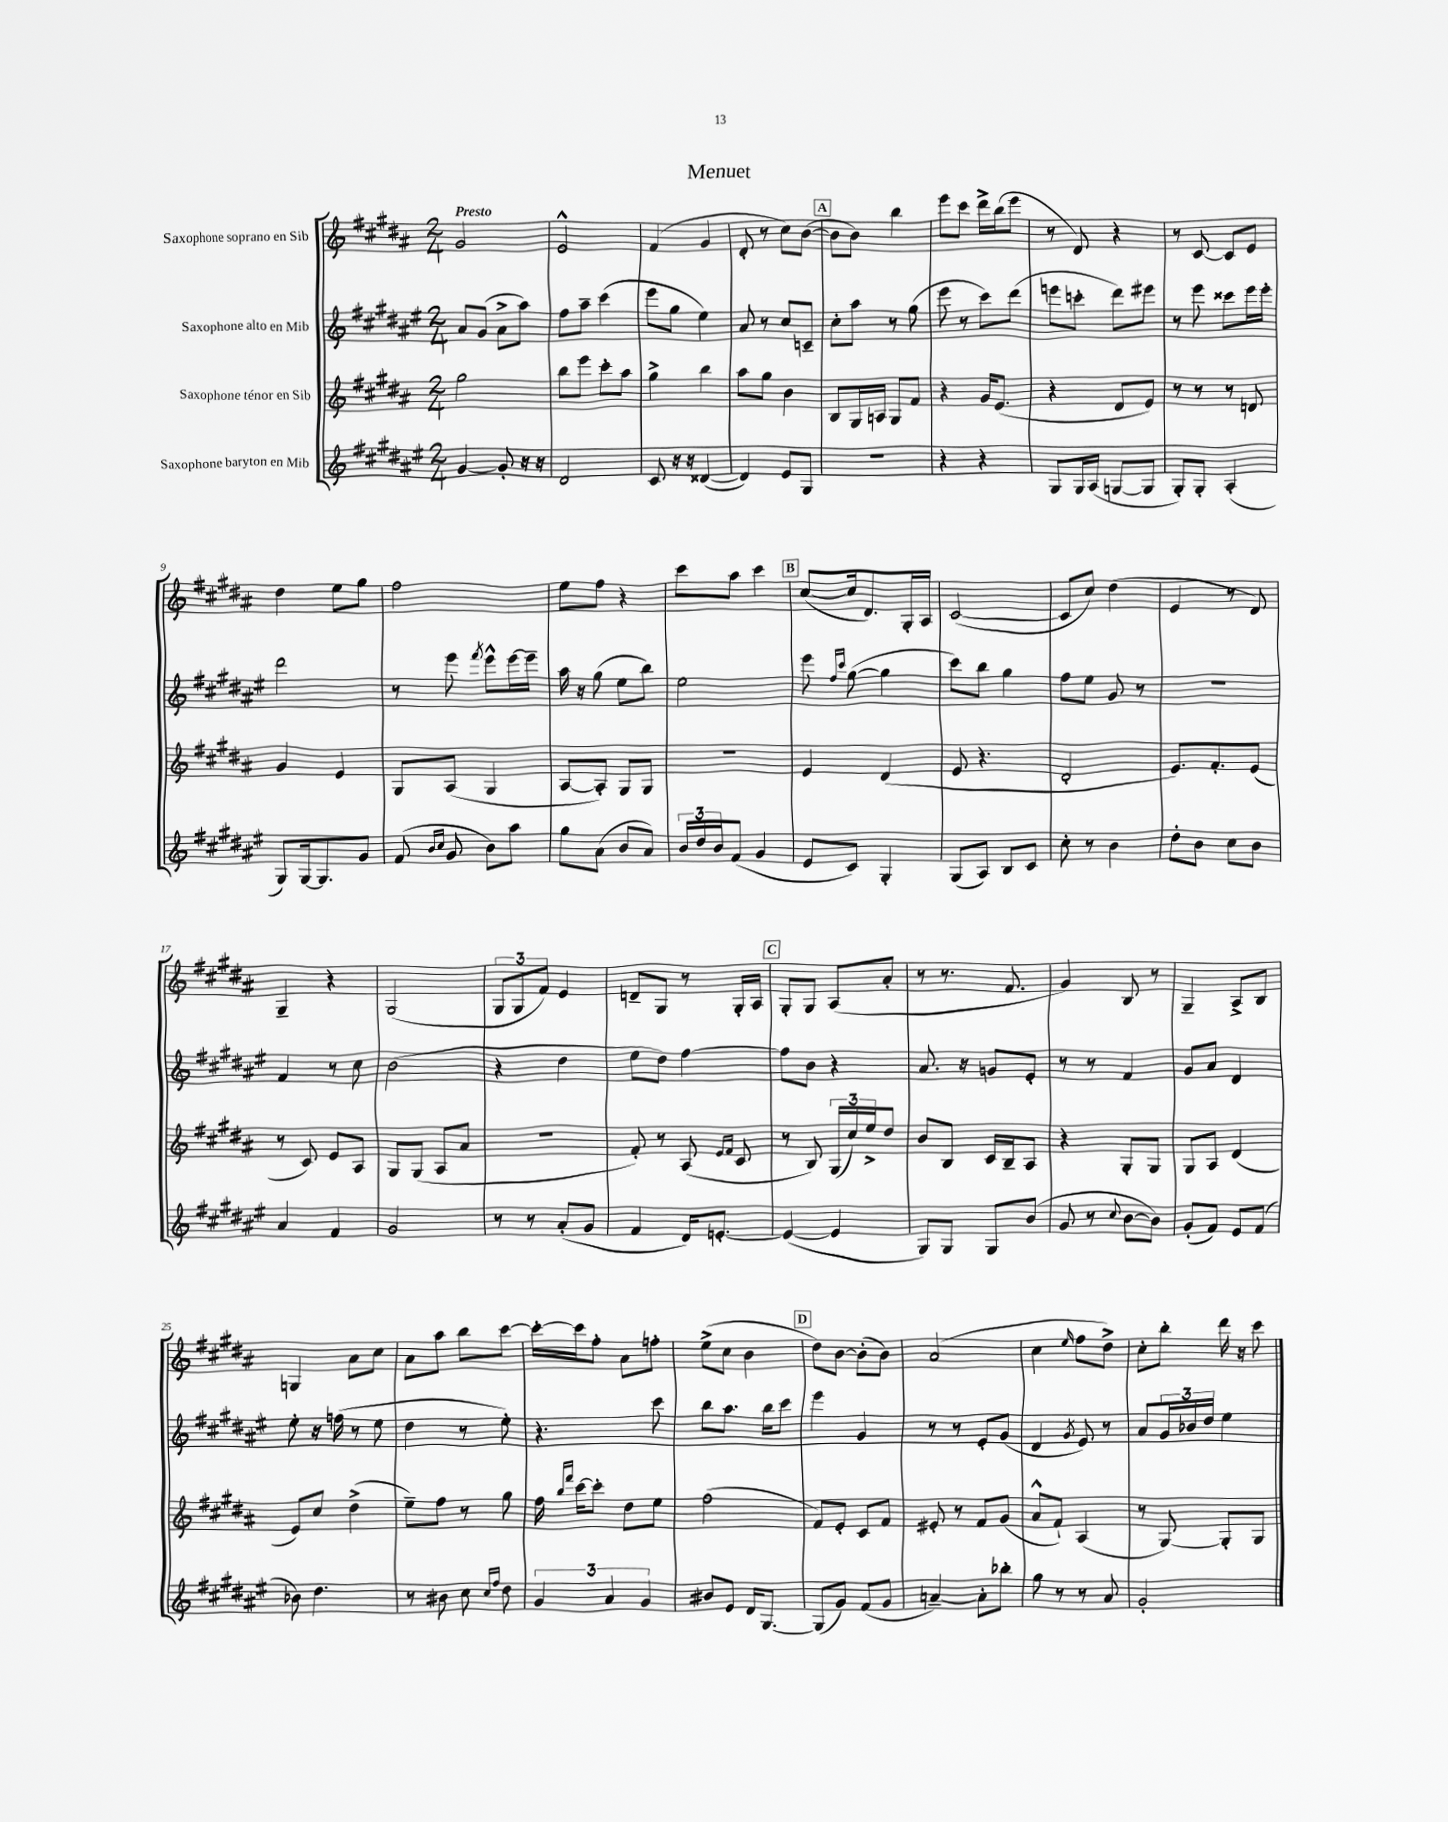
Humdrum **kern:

**kern	**kern	**kern	**kern
*part4	*part3	*part2	*part1
*staff4	*staff3	*staff2	*staff1
*I"Saxophone baryton en Mib	*I"Saxophone ténor en Sib	*I"Saxophone alto en Mib	*I"Saxophone soprano en Sib
*clefG2	*clefG2	*clefG2	*clefG2
*k[f#c#g#d#a#e#]	*k[f#c#g#d#a#]	*k[f#c#g#d#a#e#]	*k[f#c#g#d#a#]
*M2/4	*M2/4	*M2/4	*M2/4
=1	=1	=1	=1
!	!	!	!LO:TX:a:B:t=Presto
[4g#/	2gg#\	8a#/L	2g#/
.	.	(8g#/J	.
8g#'/]	.	8a#^\L	.
16r	.	8aa#\J)	.
16r	.	.	.
=2	=2	=2	=2
2d#/	8bb\L	8ff#\L	2e^^/
.	8eee\J	8aa#~\J	.
.	8ccc#'\L	(4ccc#\	.
.	8aa#\J	.	.
=3	=3	=3	=3
8c#/	4gg#^\	8eee#\L	(4f#/
16r	.	8gg#\J	.
16r	.	.	.
([4d##X/	4bb\	4ee#\)	4g#/
=4	=4	=4	=4
4d##/])	8aa#\L	8a#/	8d#'/
.	8gg#\J	8r	8r
8e#/L	4b\	8cc#/L	8cc#\L)
8G#/J	.	8cn~/J	([8b\J
!!LO:REH:place=s1:t=A
=5	=5	=5	=5
2r	8B/L	8cc#'\L	8b\L]
.	16G#/L	8aa#\J	8b\J)
.	16An/JJ	.	.
.	8G#/L	8r	4bb\
.	8f#/J	(8gg#\	.
=6	=6	=6	=6
4r	4r	8eee#\	8eee\L
.	.	8r	8ccc#\J
4r	16g#/KL	8ccc#\L)	16ddd#^\LL
.	(8.e/J	.	(16bb\J
.	.	(8ddd#\J	8eee\J
=7	=7	=7	=7
8G#/L	4r	8eeen\L	8r
16G#/L	.	8cccn'\J	8d#/)
(16A#/JJ	.	.	.
[8Gn/L	8d#/L	8ddd#\L)	4r
8G/J]	8e/J)	8eee#X\J	.
=8	=8	=8	=8
8G#'/L)	8r	8r	8r
8G#'/J	8r	8eee#\	[8c#/
(4A#'/	8r	8ccc##X\L	8c#/L]
.	8dn/	16eee#\L	8e/J
.	.	16eee#'\JJ	.
!!LO:LB:g=z
=9	=9	=9	=9
8G#/L)	4g#/	2ddd#\	4dd#\
[16G#/k	.	.	.
8.G#/]	.	.	.
.	4e/	.	8ee\L
8g#/J	.	.	8gg#\J
=10	=10	=10	=10
(8f#/	8G#/L	8r	2ff#\
16qqb/LL	.	.	.
16qqcc#/JJ	.	.	.
8g#/	(8A#/J	8eee#\	.
.	.	8qfff#/	.
8b\L)	4G#/	8eee#^^\L	.
8aa#\J	.	[16eee#\L	.
.	.	16eee#~\JJ]	.
=11	=11	=11	=11
8gg#\L	[8A#/L	16aa#\	8ee\L
.	.	16r	.
(8a#\J	8A#'/J])	(8gg#\	8ff#\J
8b/L	8G#/L	8ee#\L	4r
8a#/J)	8G#/J	8bb\J)	.
=12	=12	=12	=12
24b/LL	2r	2ee#\	8ccc#\L
24dd#/	.	.	.
24b/J	.	.	.
(8f#/J	.	.	8aa#\J
4g#/	.	.	4ccc#\
!!LO:REH:place=s1:t=B
=13	=13	=13	=13
8e#/L	4e/	8eee#\	([8cc#/L
.	.	16qqff#/LL	.
.	.	16qqccc#/JJ	.
8c#/J)	.	([8gg#\	16cc#/k]
.	.	.	8.d#/)
4G#'/	(4d#/	4gg#\]	.
.	.	.	16G#'/L
.	.	.	16A#/JJ
=14	=14	=14	=14
(8G#/L	8e/	8ccc#\L)	([2c#/
8A#/J)	4.r	8bb\J	.
8B/L	.	4gg#\	.
8c#/J	.	.	.
=15	=15	=15	=15
8cc#'\	2d#'/	8ff#\L	8c#/L]
8r	.	8ee#\J	8cc#/J)
4b\	.	8g#/	(4dd#\
.	.	8r	.
=16	=16	=16	=16
8dd#'\L	8.e/L)	2r	4e/
8b\J	.	.	.
.	8.f#'/	.	.
8cc#\L	.	.	8r
8b\J	(8e/J	.	8d#/)
!!LO:LB:g=z
=17	=17	=17	=17
4a#/	8r	4f#/	4G#~/
.	8c#/)	.	.
4f#/	8e/L	8r	4r
.	8A#/J	8cc#\	.
=18	=18	=18	=18
2g#/	8G#/L	(2b\	(2G#/
.	(8G#/J	.	.
.	8A#/L	.	.
.	8a#/J	.	.
=19	=19	=19	=19
8r	2r	4r	12G#/L
.	.	.	12G#/
8r	.	.	.
.	.	.	12f#/J)
(8a#'/L	.	4dd#\	4e/
8g#/J	.	.	.
=20	=20	=20	=20
4f#/	8f#'/)	8ee#\L	8dn~/L
.	8r	8dd#\J)	8G#/J
16d#/KL)	(8A#/	[4ff#\	8r
[8.en'/J	.	.	.
.	16qqe/LL	.	.
.	16qqf#/JJ	.	.
.	8c#/	.	16G#'/LL
.	.	.	16A#/JJ
!!LO:REH:place=s1:t=C
=21	=21	=21	=21
(4e/_	8r	8ff#\L]	8G#'/L
.	8B/)	8b\J	8G#/J
4e/]	(24G#/LL	4r	(8A#/L
.	24cc#/)	.	.
.	24ee^/J	.	.
.	8dd#/J	.	8a#'/J
=22	=22	=22	=22
8G#/L)	8b/L	8.a#/	8r
8G#/J	8B/J	.	8.r
.	.	16r	.
8G#/L	16c#/LL	8gn/L	.
.	16B~/J	.	8.f#/
(8b/J	8A#/J	8e#'/J	.
=23	=23	=23	=23
8g#/	4r	8r	4g#/)
8r	.	8r	.
8qqcc#/	.	.	.
[8b\L	8G#'/L	4f#/	8B/
8b\J])	8G#/J	.	8r
=24	=24	=24	=24
(8g#'/L	8G#/L	8g#/L	4G#~/
8f#/J)	8A#/J	8a#/J	.
8e#/L	(4d#/	4d#/	8A#^/L
(8f#/J	.	.	8B/J
!!LO:LB:g=z
=25	=25	=25	=25
8b-X\)	8e/L)	8ee#'\	4Gn/
4.dd#\	8cc#/J	16r	.
.	.	(16ffn\	.
.	(4dd#^\	8r	8a#\L
.	.	8ee#\	8cc#\J
=26	=26	=26	=26
8r	8ee~\L)	4dd#\	8a#\L
8b#X\	8ff#\J	.	8aa#\J
8cc#\	8r	8r	8bb\L
16qqcc#/LL	.	.	.
16qqff#/JJ	.	.	.
8dd#\	8gg#\	8ee#'\)	[8ccc#\J
=27	=27	=27	=27
6g#/	16ff#\	4.r	16ccc#'\LL_
.	16qqbb/LL	.	.
.	16qqfff#/JJ	.	.
.	[16ccc#\KL	.	16ccc#\J]
.	8ccc#'\J]	.	8ff#'\J
6a#/	.	.	.
.	8dd#\L	.	8a#\L
6g#/	.	.	.
.	8ee\J	8ccc#\	8ffn'\J
=28	=28	=28	=28
8b#X/L	(2ff#\	8bb\L	(8ee^\L
8e#/J	.	8.aa#\J	8cc#\J
16d#/KL	.	.	4b\
[8.G#/J	.	16bb\KL	.
.	.	8ccc#\J	.
!!LO:REH:place=s1:t=D
=29	=29	=29	=29
(8G#/L]	8f#/L)	4eee#\	8dd#\L)
8g#/J)	8e'/J	.	[8b\J
(8f#/L	8c#/L	4g#/	(8b'\L]
8g#/J	8f#/J	.	8b\J)
=30	=30	=30	=30
[4an~/)	8e#X'/	8r	(2a#/
.	8r	8r	.
8a'\L]	8f#/L	8e#'/L	.
8bb-X'\J	(8g#/J	(8g#/J	.
=31	=31	=31	=31
8gg#\	8a#^^/L	4d#/	4cc#\
8r	8f#`/J)	.	.
.	.	8qg#/	16qqee/
8r	(4A#/	8e#/)	8ff#\L
8a#/	.	8r	8dd#^\J)
=32	=32	=32	=32
2g#'/	8r	8a#/L	8cc#'\L
.	[8G#/)	24g#/L	8bb'\J
.	.	24b-X/	.
.	.	24dd#/JJ	.
.	8G#'/L]	4ee#\	16ddd#\
.	.	.	16r
.	8G#/J	.	8ccc#\
==	==	==	==
*-	*-	*-	*-
